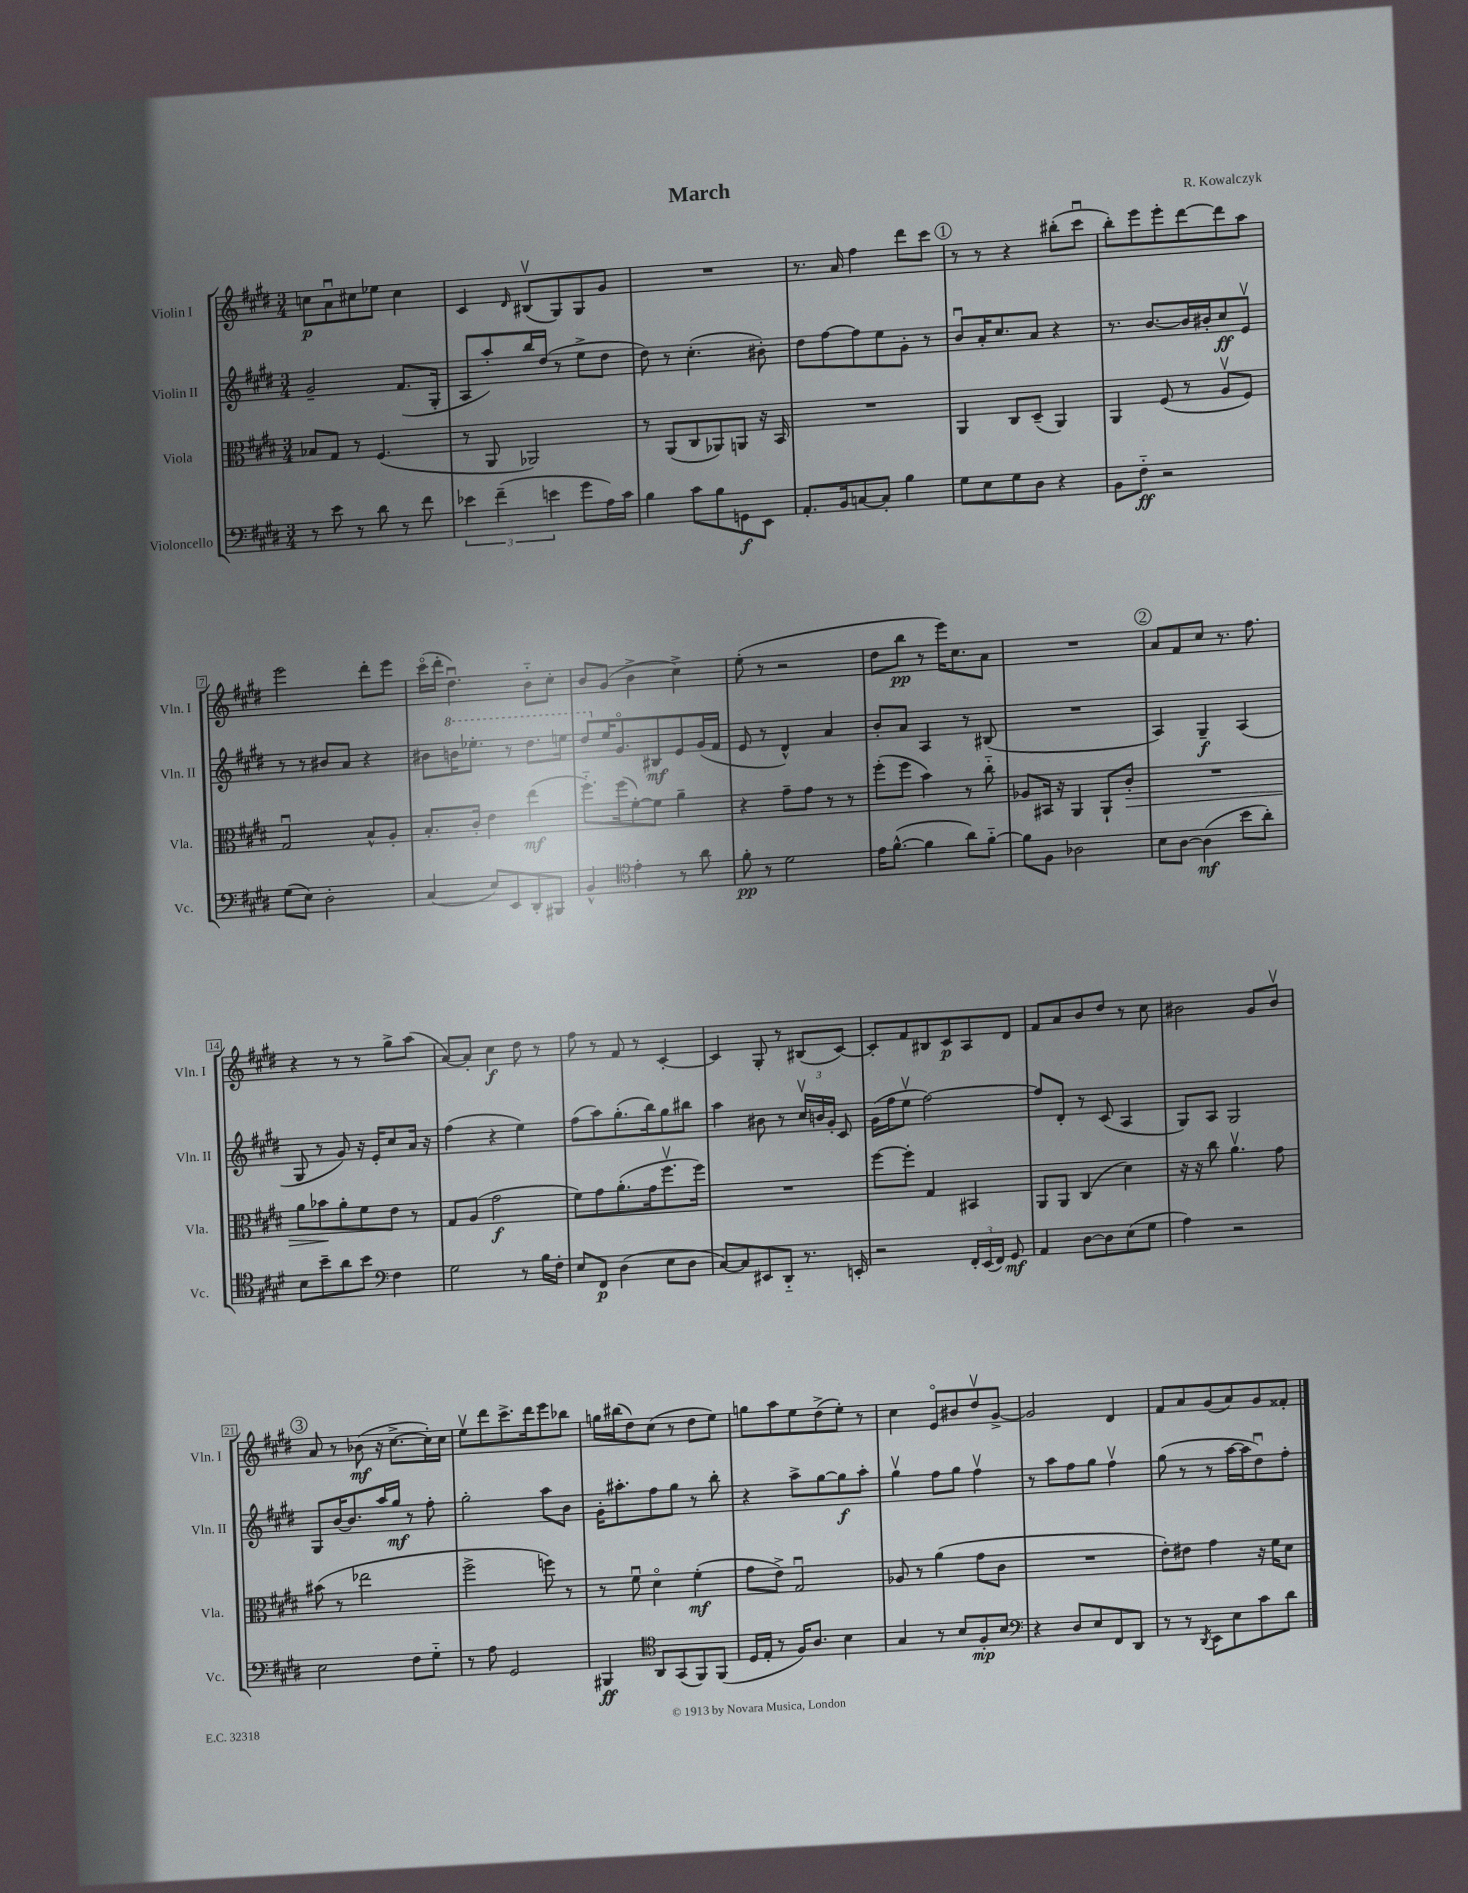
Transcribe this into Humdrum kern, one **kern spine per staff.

**kern	**dynam	**kern	**dynam	**kern	**dynam	**kern	**dynam
*part4	*part4	*part3	*part3	*part2	*part2	*part1	*part1
*staff4	*staff4	*staff3	*staff3	*staff2	*staff2	*staff1	*staff1
*I"Violoncello	*	*I"Viola	*	*I"Violin II	*	*I"Violin I	*
*I'Vc.	*	*I'Vla.	*	*I'Vln. II	*	*I'Vln. I	*
*clefF4	*	*clefC3	*	*clefG2	*	*clefG2	*
*k[f#c#g#d#]	*	*k[f#c#g#d#]	*	*k[f#c#g#d#]	*	*k[f#c#g#d#]	*
*M3/4	*	*M3/4	*	*M3/4	*	*M3/4	*
=1	=1	=1	=1	=1	=1	=1	=1
8r	.	8B-X/L	.	2g#~/	.	8ccn\L	p
8e\	.	8G#/J	.	.	.	8au\	.
8r	.	8r	.	.	.	8cc#X\	.
8d#\	.	(4.F#/	.	.	.	8ee-X\J	.
8r	.	.	.	(8.f#/L	.	4cc#\	.
8f#\	.	.	.	.	.	.	.
.	.	.	.	16G#'/Jk	.	.	.
=2	=2	=2	=2	=2	=2	=2	=2
6e-X\	.	8r	.	8A/L	.	4c#/	.
.	.	8AA/	.	8aa'/)	.	.	.
(6f#~\	.	.	.	.	.	.	.
.	.	.	.	.	.	16qqd#/	.
.	.	2AA-X/)	.	16bb/L	.	(8B#Xv/L	.
.	.	.	.	(16dd#/JJ	.	.	.
6en\	.	.	.	.	.	.	.
.	.	.	.	8r	.	8G#/)	.
8g#\L	.	.	.	8ee^\L	.	8G#/	.
16A\L)	.	.	.	8dd#\J	.	8g#/J	.
16c#\JJ	.	.	.	.	.	.	.
=3	=3	=3	=3	=3	=3	=3	=3
4B\	.	8r	.	8dd#\)	.	2.r	.
.	.	(8AA/L	.	8r	.	.	.
8c#\L	.	8C#/	.	(4.cc#'\	.	.	.
8B\	.	8AA-X/)	.	.	.	.	.
8GGn\	f	8AAn/J	.	.	.	.	.
8EE\J	.	16r	.	8b#X'\)	.	.	.
.	.	16BB/	.	.	.	.	.
=4	=4	=4	=4	=4	=4	=4	=4
8.AA'/L	.	2.r	.	8dd#\L	.	8.r	.
.	.	.	.	[8ff#\	.	.	.
16BB/k	.	.	.	.	.	16a/	.
[8Cn/	.	.	.	8ff#\]	.	4ff#\	.
8C'/J]	.	.	.	8ee\	.	.	.
4B\	.	.	.	8g#'\J	.	8ddd#\L	.
.	.	.	.	8r	.	8ccc#\J	.
!!LO:REH:place=s1:t=1
=5	=5	=5	=5	=5	=5	=5	=5
8G#\L	.	4AA/	.	8bu/L	.	8r	.
8E\	.	.	.	16a'/K	.	8r	.
.	.	.	.	8.cc#/	.	.	.
8G#\	.	8C#/L	.	.	.	4r	.
8D#\J	.	(8D#~/J	.	8a/J	.	.	.
4r	.	4AA/)	.	4r	.	(8bb#X'\L	.
.	.	.	.	.	.	8ccc#u\J	.
=6	=6	=6	=6	=6	=6	=6	=6
8BB\L	.	4AA/	.	8.r	.	8bb'\L)	.
8F#\J	ff	.	.	.	.	8eee\	.
.	.	.	.	[8.b/L	.	.	.
2r	.	(8F#/	.	.	.	8eee'\	.
.	.	8r	.	16b/L]	.	[8ddd#\	.
.	.	.	.	16b#X'/J	.	.	.
.	.	8Av/L	.	8cc#/	ff	8ddd#\]	.
.	.	8F#/J)	.	8ev/J	.	8aa\J	.
!!LO:LB:g=z
=7	=7	=7	=7	=7	=7	=7	=7
(8G#\L	.	2G#u/	.	8r	.	2eee\	.
8E\J)	.	.	.	8r	.	.	.
2D#'\	.	.	.	8b#X/L	.	.	.
.	.	.	.	8a/J	.	.	.
.	.	8B^^/L	.	4r	.	8ddd#'\L	.
.	.	8A'/J	.	.	.	8eee\J	.
=8	=8	=8	=8	=8	=8	=8	=8
(4C#/	.	8.B'/L	.	8b#X\L	.	(16ccc#\LL	.
.	.	.	.	.	.	16ddd#'\JJ	.
*	*	*	*	*8va	*	*	*
.	.	.	.	16bbn\K	.	4.dd#u\)	.
.	.	16c#'/Jk	.	8.eee-X'\J	.	.	.
8E/L)	.	4e\	.	.	.	.	.
8EE/	.	.	.	8r	.	.	.
8DD#'/	.	(4ee\	mf	8.ddd#\L	.	8b\L	.
8BBB#X/J	.	.	.	.	.	8cc#'\J	.
.	.	.	.	16eeen\Jk	.	.	.
=9	=9	=9	=9	=9	=9	=9	=9
4BB^^/	.	8.ff#\L)	.	8ddd#/L	.	8b/L	.
*	*	*	*	*X8va	*	*	*
.	.	.	.	16ee/K	.	(8g#/J	.
.	.	(16ff#\k	.	8.g#/	.	.	.
*clefC4	*	*	*	*	*	*	*
4e'\	.	[8f#'\)	.	.	.	4b^\	.
.	.	8f#\J]	.	8B#X/	mf	.	.
8r	.	4a~\	.	8e/	.	4cc#^\)	.
8a\	.	.	.	(16g#/L	.	.	.
.	.	.	.	16f#/JJ	.	.	.
=10	=10	=10	=10	=10	=10	=10	=10
8f#'\	pp	4r	.	8e/	.	(8ee'\	.
8r	.	.	.	8r	.	8r	.
2d#\	.	8g#~\L	.	4d#^^/)	.	2r	.
.	.	8g#\J	.	.	.	.	.
.	.	8r	.	4a/	.	.	.
.	.	8r	.	.	.	.	.
=11	=11	=11	=11	=11	=11	=11	=11
16e\KL	.	(8ff#'\L	.	8b'/L	.	8dd#\L	.
([8.f#^^\J	.	.	.	.	.	.	.
.	.	8ff#\J	.	8a/J	.	8bb\J	pp
4f#\]	.	4b\)	.	4A/	.	8r	.
.	.	.	.	.	.	16eee\KL)	.
.	.	.	.	.	.	8.cc#\	.
8a\L)	.	8r	.	8r	.	.	.
[8f#\J	.	8cc#\	.	(8B#X/	.	8a\J	.
=12	=12	=12	=12	=12	=12	=12	=12
8f#\L]	.	8A-X/L	.	2.r	.	2.r	.
8F#\J	.	16BB#X/Jk	.	.	.	.	.
.	.	16r	.	.	.	.	.
2A-X\	.	4AA/	.	.	.	.	.
.	.	8AA`/L	.	.	.	.	.
!	!	!	!LO:HP:b	!	!	!	!
.	.	8c#'/J	>	.	.	.	.
!!LO:REH:place=s1:t=2
=13	=13	=13	=13	=13	=13	=13	=13
8B\L	.	2.r	.	4A/)	.	8a/L	.
[8A\J	.	.	.	.	.	8f#/	.
(4A\]	mf	.	.	4G#~/	f	8cc#/J	.
.	.	.	.	.	.	8.r	.
8b\L	.	.	.	(4A/	.	.	.
.	.	.	.	.	.	8.ff#\	.
8a'\J)	.	.	.	.	.	.	.
!!LO:LB:g=z
=14	=14	=14	=14	=14	=14	=14	=14
8B\L	.	8a\L	.	8G#/	.	4r	.
8b~\	.	8b-X\	.	8r	.	.	.
8a\	.	8a'\	]	8g#/)	.	8r	.
8b\J	.	8f#\	.	16r	.	8r	.
.	.	.	.	16e'/KL	.	.	.
*clefF4	*	*	*	*	*	*	*
4F#\	.	8e\J	.	8cc#/	.	8gg#^\L	.
.	.	8r	.	16a/Jk	.	(8aa\J	.
.	.	.	.	16r	.	.	.
=15	=15	=15	=15	=15	=15	=15	=15
2G#\	.	8G#/L	.	(4ff#\	.	[8a/L)	.
.	.	(8A/J	.	.	.	8a'/J]	.
.	.	2g#\	f	4r	.	4cc#\	f
8r	.	.	.	4ee\)	.	8dd#\	.
16B\LL	.	.	.	.	.	8r	.
16F#'\JJ	.	.	.	.	.	.	.
=16	=16	=16	=16	=16	=16	=16	=16
8E/L	.	8f#\L)	.	(8ff#\L	.	8ff#\	.
8FF#/J	p	8g#\	.	8aa\)	.	8r	.
(4D#\	.	(8.a'\	.	(8.gg#'\	.	8f#/	.
.	.	.	.	.	.	8r	.
.	.	16g#\k	.	16bb\k)	.	.	.
8E\L	.	8.ff#v\	.	8gg#\	.	[4c#'/	.
8D#\J	.	.	.	8bb#X\J	.	.	.
.	.	16ff#\Jk)	.	.	.	.	.
=17	=17	=17	=17	=17	=17	=17	=17
[8C#/L)	.	2.r	.	4aa\	.	4c#/]	.
8C#/]	.	.	.	.	.	.	.
8EE#X/	.	.	.	8b#X\	.	8G#'/	.
8DD#/J	.	.	.	8r	.	8r	.
8.r	.	.	.	24cc#v/LL	.	(8B#X/L	.
.	.	.	.	24bn/	.	.	.
.	.	.	.	24g#'/JJ	.	.	.
.	.	.	.	8c#/	.	[8c#/J)	.
16EEn'/	.	.	.	.	.	.	.
=18	=18	=18	=18	=18	=18	=18	=18
2r	.	[8ff#\L	.	(16g#\LL	.	8c#'/L]	.
.	.	.	.	16ff#\J	.	.	.
.	.	8ff#'\J]	.	8eev\J	.	8f#/	.
.	.	4G#/	.	[2ff#\)	.	8B#X/	.
.	.	.	.	.	.	8c#/	p
24FF#'/LL	.	4BB#X/	.	.	.	8A/	.
(24EE/	.	.	.	.	.	.	.
24FF#/JJ)	.	.	.	.	.	.	.
8GG#/	mf	.	.	.	.	8d#/J	.
=19	=19	=19	=19	=19	=19	=19	=19
4AA/	.	8AA/L	.	8ff#/L]	.	8f#/L	.
.	.	8AA/J	.	8d#'/J	.	8a/	.
[8D#\L	.	(4C#/	.	8r	.	8b/	.
8D#\]	.	.	.	(8c#/	.	8dd#/J	.
(8E\	.	4d#\)	.	4A/	.	8r	.
8G#\J	.	.	.	.	.	8cc#\	.
=20	=20	=20	=20	=20	=20	=20	=20
4A\)	.	16r	.	8G#/L)	.	2b#X\	.
.	.	16r	.	.	.	.	.
.	.	8cc#\	.	8A/J	.	.	.
2r	.	4.av\	.	2G#/	.	.	.
.	.	.	.	.	.	8g#/L	.
.	.	8g#\	.	.	.	8b#v/J	.
!!LO:LB:g=z
!!LO:REH:place=s1:t=3
=21	=21	=21	=21	=21	=21	=21	=21
2E\	.	(8b#X\	.	8G#/L	.	8a/	.
.	.	8r	.	[16b/K	.	8r	.
.	.	.	.	8.b/]	.	.	.
.	.	2ee-X\	.	.	.	(8b-X\	mf
.	.	.	.	16aa/L	.	16r	.
.	.	.	.	16gg#/JJ	mf	[8.cc#^\L	.
8F#\L	.	.	.	8r	.	.	.
8G#\J	.	.	.	8ff#'\	.	16cc#'\L])	.
.	.	.	.	.	.	16cc#\JJ	.
=22	=22	=22	=22	=22	=22	=22	=22
8r	.	2ff#^\	.	2gg#'\	.	8eev\L	.
8A\	.	.	.	.	.	8ddd#\	.
2GG#/	.	.	.	.	.	8.ccc#^\	.
.	.	.	.	.	.	16ddd#\k	.
.	.	8ffn\)	.	8aa\L	.	8eee\	.
.	.	8r	.	8b\J	.	8bb-X\J	.
=23	=23	=23	=23	=23	=23	=23	=23
4BBB#X/	ff	8r	.	16g#'\KL	.	16ggn\LL	.
.	.	.	.	8.aa#X'\	.	(16bb#X\J	.
.	.	8f#u\	.	.	.	8dd#\)	.
*clefC4	*	*	*	*	*	*	*
8AA/L	.	4d#\	.	8ff#\	.	(8cc#\J	.
(8GG#/	.	.	.	8gg#\J	.	8r	.
8FF#/)	.	(4f#'\	mf	8r	.	8dd#\L	.
(8FF#/J	.	.	.	8bb'\	.	8ee\J)	.
=24	=24	=24	=24	=24	=24	=24	=24
16D#/LL	.	8g#\L	.	4r	.	8ggn\L	.
16E'/JJ	.	.	.	.	.	.	.
8r	.	8e^\J)	.	.	.	8aa\	.
16F#/KL)	.	2G#u/	.	8aa^\L	.	8ee\	.
8.A/J	.	.	.	.	.	.	.
.	.	.	.	[8gg#\	.	(8dd#^\	.
4B\	.	.	.	8gg#\]	f	8ee'\J)	.
.	.	.	.	8aa'\J	.	8r	.
=25	=25	=25	=25	=25	=25	=25	=25
4G#/	.	8A-X/	.	4gg#v\	.	4cc#\	.
.	.	8r	.	.	.	.	.
8r	.	(4a\	.	8ff#\L	.	8e/L	.
8B/L	.	.	.	8gg#\J	.	8b#X/	.
8F#'/	mp	8g#\L	.	4ff#v\	.	8dd#v/	.
8B/J	.	8c#\J	.	.	.	[8g#^/J	.
=26	=26	=26	=26	=26	=26	=26	=26
*clefF4	*	*	*	*	*	*	*
4r	.	2.r	.	8r	.	2g#/]	.
.	.	.	.	8aa\L	.	.	.
8D#/L	.	.	.	8ff#\	.	.	.
8E/	.	.	.	8gg#\J	.	.	.
8FF#/	.	.	.	4ff#v\	.	4d#/	.
8DD#/J	.	.	.	.	.	.	.
=27	=27	=27	=27	=27	=27	=27	=27
8r	.	8e'\L)	.	(8gg#\	.	8f#/L	.
8r	.	8e#X\J	.	8r	.	8a/	.
8qDD#/	.	.	.	.	.	.	.
8EE\L	.	4g#\	.	8r	.	(8g#/	.
8E\	.	.	.	[16aa\LL	.	8a/)	.
.	.	.	.	16aa\J]	.	.	.
8c#\	.	16r	.	8dd#u\)	.	8g#/	.
.	.	16f#\KL	.	.	.	.	.
8d#\J	.	8d#\J	.	8ff#'\J	.	8f##X'/J	.
==	==	==	==	==	==	==	==
*-	*-	*-	*-	*-	*-	*-	*-
